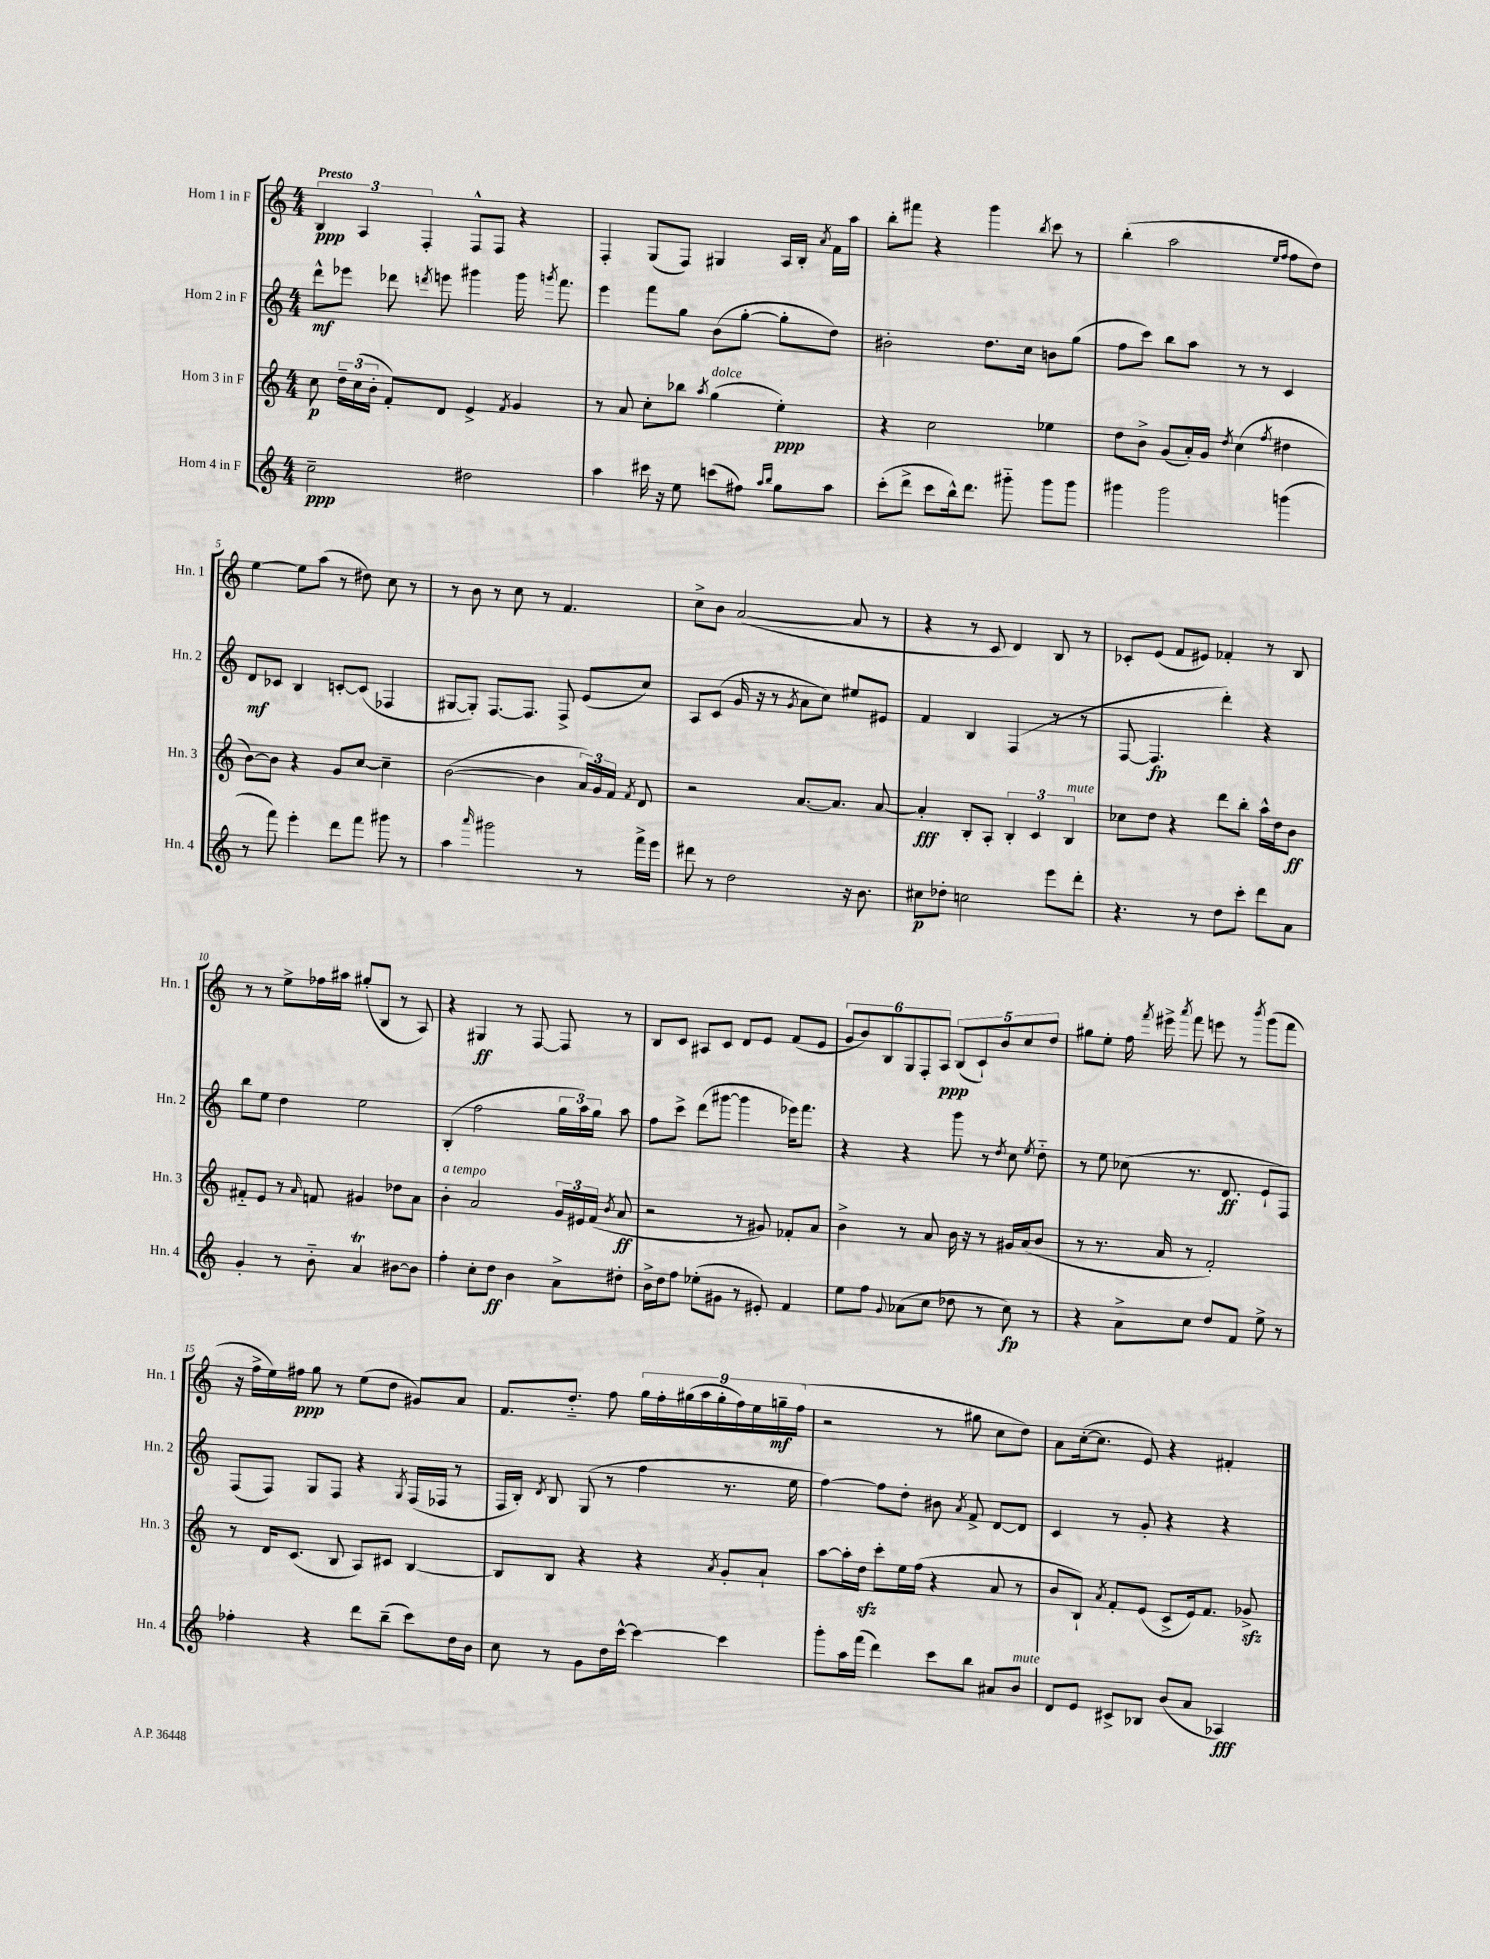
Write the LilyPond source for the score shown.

<<
\new StaffGroup <<
\new Staff = "s0" \with { instrumentName = "Horn 1 in F" shortInstrumentName = "Hn. 1" } {
    \clef treble \key c \major \numericTimeSignature \time 4/4 \tempo "Presto"
    \autoBeamOff \tuplet 3/2 { b4\ppp a4 f4-. } f8[-^ f8] r4 |
    f4-. g8[( f8]) gis4 a16[ b16]-. \acciaccatura { a'8 } f'16[ a''16] |
    b''8[-. fis'''8] r4 g'''4 \acciaccatura { b''8 } c'''8 r8 |
    b''4-.( a''2 \grace { e''16[ f''16] } f''8[ d''8]) |
    e''4~ e''8[ a''8]( r8 dis''8) c''8 r8 |
    r8 b'8 r8 c''8 r8 f'4. |
    c''8[-> b'8] a'2~( a'8 r8 |
    r4 r8 c'8 d'4) b8 r8 |
    ces'8[-. e'8]( f'8[ eis'8]) fes'4-. r8 b8 |
    r8 r8 e''8[-> fes''16 ais''16] gis''8[-.( b8] r8 a8) |
    r4 gis4\ff r8 f8~ f8 r8 |
    b8[ c'8] ais8[ c'8] d'8[ e'8] f'8[( e'8] |
    \tuplet 6/4 { g'8[ b'8) b8 g8 f8-. a8]\ppp } \tuplet 5/4 { b8[( c'8-!) b'8 c''8 d''8] } |
    gis''8[ e''8]-. f''16 \acciaccatura { f'''8 } eis'''16-> \acciaccatura { a'''8 } f'''8 e'''8 r8 \acciaccatura { b'''8 } g'''8[( f'''8] |
    r16 f''16[-> e''16) fis''16]\ppp g''8 r8 e''8[( d''8] gis'8[) a'8] |
    f'8.[ d''8.]-_ f''8 \tuplet 9/8 { g''16[ f''16-. gis''16( a''16 gis''16-. f''16) e''16 g''16--\mf f''16]( } |
    r2 r8 gis''8 c''8[ d''8]) |
    a'8[ c''16~-.( c''8.] e'8) r4 fis'4-. \bar "|." |
}
\new Staff = "s1" \with { instrumentName = "Horn 2 in F" shortInstrumentName = "Hn. 2" } {
    \clef treble \key c \major \numericTimeSignature \time 4/4
    \autoBeamOff d'''8[-^\mf ees'''8] des'''8 \acciaccatura { d'''8 } e'''8 gis'''4 gis'''16 \acciaccatura { g'''8 } f'''8. |
    e'''4 f'''8[ g''8] b'8[( g''8]~-. g''8[-. d''8]) |
    bis'2-. d''8.[ c''16] b'8[ g''8]( |
    f''8[ c'''8]) b''8[ a''8] r8 r8 c'4 |
    d'8[\mf ces'8] b4 c'8[~-. c'8]( fes4 |
    gis8[~ gis8]-.) f8.[~ f8.] f8-> e'8[( c''8]) |
    a8[ c'8]( g'16 r16 r8 \acciaccatura { g'8 } a'8[ c''8]) eis''8[ eis'8] |
    f'4 b4 f4( r8 r8 |
    f8~ f4.\fp d'''4-.) r4 |
    b''8[ e''8] d''4 e''2 |
    b4-.( f''2 \tuplet 3/2 { g''16[ a''16) g''16] } a''8 |
    f''8[ c'''8]-> d'''8[( gis'''8]~ gis'''4 ees'''16[) f'''8.] |
    r4 r4 g'''8 r8 \acciaccatura { d''8 } c''8 \acciaccatura { e''8 } d''8-_ |
    r8 e''8 ces''8( r8. d'8.\ff e'8[-! f8]) |
    f8[( f8]) g8[ f8] r4 \acciaccatura { g8 } f16[( fes16] r8 |
    f16[ b16]-.) \acciaccatura { d'8 } b8 g8( r8 f''4 r8. e''16 |
    f''4~) f''8[ d''8]-. bis'8 \acciaccatura { a'8 } f'8-> d'8[~ d'8] |
    c'4 r8 g'8-. r4 r4 \bar "|." |
}
\new Staff = "s2" \with { instrumentName = "Horn 3 in F" shortInstrumentName = "Hn. 3" } {
    \clef treble \key c \major \numericTimeSignature \time 4/4
    \autoBeamOff c''8\p \tuplet 3/2 { d''16[-- c''16( b'16]-. } f'8[-.) d'8] e'4-> \acciaccatura { f'8 } g'4 |
    r8 a'8 c''8[-. bes''8] \acciaccatura { a''8 } g''4^\markup { \italic "dolce" }( e''4-.\ppp) |
    r4 c''2 ees''4 |
    d''8[ b'8]-> g'8[( a'16-.) g'16] \acciaccatura { d''8 } c''4( \acciaccatura { f''8 } dis''4 |
    b'8[~) b'8] r4 g'8[ c''8]~ c''4-- |
    b'2~( b'4 \tuplet 3/2 { a'16[) g'16 f'16] } \acciaccatura { f'8 } d'8 |
    r2 a'8.[~ a'8.] a'8~ |
    a'4-.\fff b8[-. a8]-. \tuplet 3/2 { b4-. c'4 b4^\markup { \italic "mute" } } |
    ces''8[ d''8] r4 d'''8[ b''8]-. a''16[-^ d''16 b'8]\ff |
    fis'8[-_ e'8] r8 \grace { a'16 } f'8 gis'4 des''8[ a'8] |
    b'4-.^\markup { \italic "a tempo" } a'2 \tuplet 3/2 { g'16[ eis'16 f'16]( } \acciaccatura { b'8 } a'8\ff |
    r2 r8 gis'8) fes'8[-. a'8] |
    b'4-> r8 a'8 b'16 r16 r8 gis'16[ a'16( b'8] |
    r8 r8. a'16 r8 f'2-.) |
    r8 d'16[ c'8.]( b8 a8[) cis'8] b4~ |
    b8[ b8] r4 r4 \acciaccatura { a'8 } g'8[-. a'8]-! |
    a''8[~ a''16-. d''16]\sfz c'''8[-. e''16 f''16]( r4 a'8 r8 |
    b'8[ b8]-!) \acciaccatura { a'8 } f'8[-. e'8]( c'8[-> e'16) f'8.] ges'8->\sfz \bar "|." |
}
\new Staff = "s3" \with { instrumentName = "Horn 4 in F" shortInstrumentName = "Hn. 4" } {
    \clef treble \key c \major \numericTimeSignature \time 4/4
    \autoBeamOff c''2--\ppp dis''2 |
    a''4 cis'''16 r16 e''8 c'''8[( fis''8]) \grace { a''16[ b''16] } g''8[ a''8] |
    c'''8[-.( d'''8]-> c'''8[ b''16-^) d'''8.] gis'''8-_ gis'''8[ gis'''8] |
    gis'''4 gis'''2 g'''4( |
    r8 f'''8) e'''4-. d'''8[ f'''8] gis'''8 r8 |
    a''4 \grace { a'''16 } gis'''2 r8 f'''16[-> e'''16] |
    dis'''8 r8 d''2 r16 b'8. |
    cis''8[\p des''8]-. c''2 e'''8[ d'''8]-. |
    r4. r8 d''8[ c'''8]-. d'''8[ a'8] |
    g'4-. r8 b'8-_ a'4\trill bis'8[~ bis'8] |
    f''4-. c''8[-. d''8]\ff b'4 a'8[-> dis''8]-. |
    b'16[-> d''16 f''8] ees''8[-.( gis'8] r8 eis'8-.) f'4 |
    e''8[ f''8] \appoggiatura { g'8 } aes'8[( c''8] des''8 r8 c''8\fp) r8 |
    r4 a'8[-> c''8] d''8[ f'8] e''8-> r8 |
    fes''4-. r4 d'''8[ b''8]--( c'''8[) d''16 b'16] |
    c''8 r8 g'8[ d''16 c'''16]~-^ c'''4~ c'''4 |
    g'''8[-. a''16 f'''16]( d'''4) c'''8[ b''8] ais'8[ b'8]^\markup { \italic "mute" } |
    d'8[ e'8] cis'8[-> bes8] b'8[( a'8] aes4\fff) \bar "|." |
}
>>
>>
